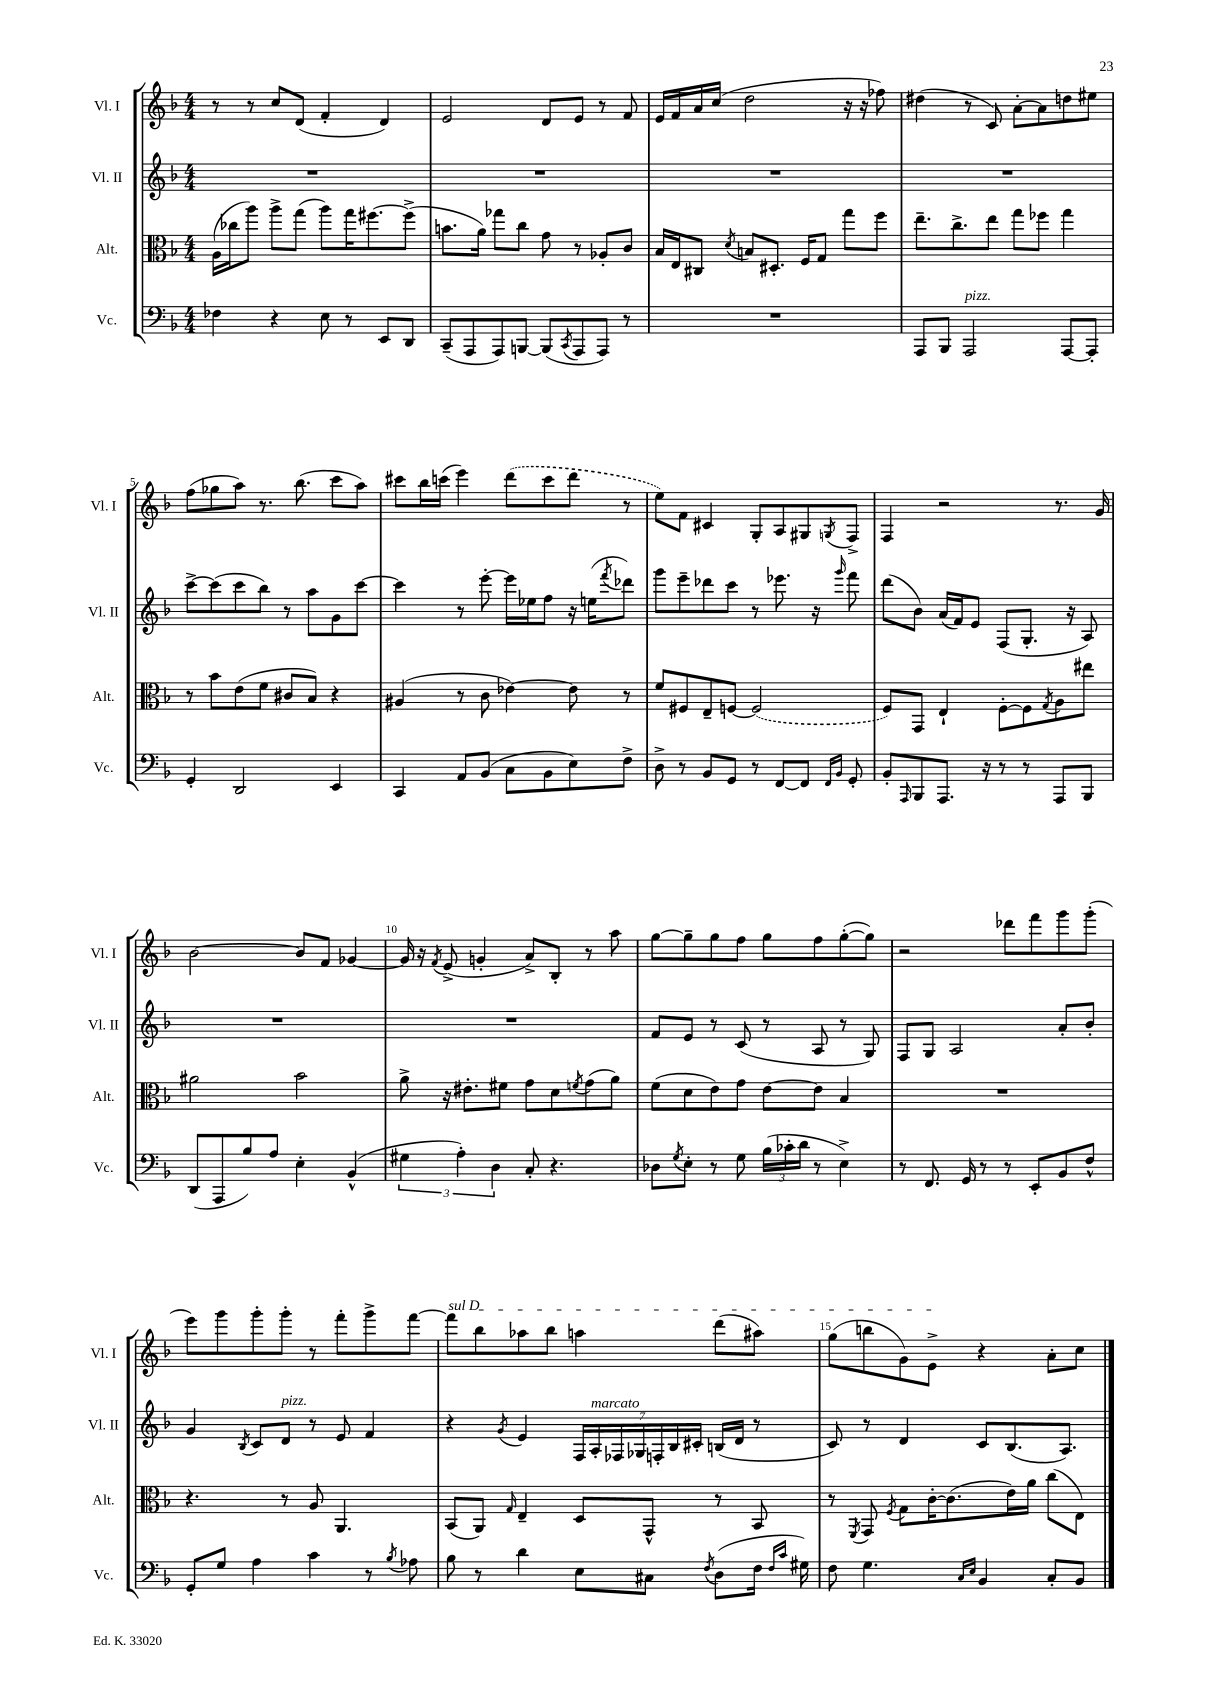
<<
\new StaffGroup <<
\new Staff = "s0" \with { instrumentName = "Vl. I" shortInstrumentName = "Vl. I" } {
    \clef treble \key f \major \numericTimeSignature \time 4/4
    r8 r8 c''8 d'8( f'4-. d'4) |
    e'2 d'8 e'8 r8 f'8 |
    e'16 f'16 a'16 c''16( d''2 r16 r16 fes''8) |
    dis''4( r8 c'8) a'8~-. a'8 d''8 eis''8 |
    f''8( ges''8 a''8) r8. bes''8.( c'''8 a''8) |
    cis'''8 bes''16 c'''16( e'''4) \once \slurDashed d'''8( c'''8 d'''8 r8 |
    e''8) f'8 cis'4 g8-. a8 gis8 \acciaccatura { g8 } f8-> |
    f4 r2 r8. g'16 |
    bes'2~ bes'8 f'8 ges'4~ |
    ges'16 r16 \acciaccatura { f'8 } e'8->( g'4-. a'8->) bes8-. r8 a''8 |
    g''8~ g''8-- g''8 f''8 g''8 f''8 g''8~-.( g''8) |
    r2 des'''8 f'''8 g'''8 g'''8-.( |
    e'''8) g'''8 g'''8-. g'''8-. r8 f'''8-. g'''8-> f'''8~ |
    \once \override TextSpanner.bound-details.left.text = \markup { \italic "sul D" } f'''8\startTextSpan bes''8 aes''8 bes''8 a''4 d'''8( ais''8) |
    g''8( b''8 g'8) e'8->\stopTextSpan r4 a'8-. c''8 \bar "|." |
}
\new Staff = "s1" \with { instrumentName = "Vl. II" shortInstrumentName = "Vl. II" } {
    \clef treble \key f \major \numericTimeSignature \time 4/4
    R1 |
    R1 |
    R1 |
    R1 |
    c'''8~-> c'''8( c'''8 bes''8) r8 a''8 g'8 c'''8~ |
    c'''4 r8 e'''8~-. e'''16 ees''16 f''8 r16 e''16( \acciaccatura { f'''8 } des'''8) |
    g'''8 e'''8-- des'''8 c'''8 r8 ees'''8. r16 \grace { g'''16 } f'''8 |
    d'''8( bes'8) a'16( f'16) e'8 f8( g8.-. r16 a8) |
    R1 |
    R1 |
    f'8 e'8 r8 c'8( r8 a8 r8 g8) |
    f8 g8 a2 a'8-. bes'8-. |
    g'4 \acciaccatura { bes8 } c'8 d'8^\markup { \italic "pizz." } r8 e'8 f'4 |
    r4 \acciaccatura { g'8 } e'4 \tuplet 7/4 { f16 a16-.^\markup { \italic "marcato" } fes16 ges16 f16-. bes16 cis'16-. } b16( d'16 r8 |
    c'8) r8 d'4 c'8 bes8.( a8.) \bar "|." |
}
\new Staff = "s2" \with { instrumentName = "Alt." shortInstrumentName = "Alt." } {
    \clef alto \key f \major \numericTimeSignature \time 4/4
    a16( ces''16 a''8) a''8-> g''8( a''8) g''16 fis''8.~ fis''8->( |
    b'8. a'16) ges''8 c''8 g'8 r8 aes8-. c'8 |
    bes16 e16 cis8 \acciaccatura { d'8 } b8 dis8.-. f16 g8 g''8 f''8 |
    e''8.-- c''8.-> e''8 g''8 fes''8 g''4 |
    r8 bes'8 e'8( f'8 cis'8 bes8) r4 |
    ais4( r8 c'8 ees'4~) ees'8 r8 |
    f'8 fis8 e8-- f8~ \once \slurDashed f2( |
    f8) g,8 e4-! f8~-. f8 \acciaccatura { g8 } a8 eis''8 |
    ais'2 bes'2 |
    a'8-> r16 eis'8.-. fis'8 g'8 d'8 \acciaccatura { f'8 } g'8( a'8) |
    f'8( d'8 e'8) g'8 e'8~ e'8 bes4 |
    R1 |
    r4. r8 a8 a,4. |
    bes,8( a,8) \grace { g16 } e4-- d8 g,8-^ r8 bes,8 |
    r8 \acciaccatura { f,8 } g,8 \acciaccatura { f8 } g8 c'16~-. c'8.( e'16) a'16 c''8( e8) \bar "|." |
}
\new Staff = "s3" \with { instrumentName = "Vc." shortInstrumentName = "Vc." } {
    \clef bass \key f \major \numericTimeSignature \time 4/4
    fes4 r4 e8 r8 e,8 d,8 |
    c,8--( a,,8 a,,8) b,,8~ b,,8( \acciaccatura { c,8 } a,,8 a,,8) r8 |
    R1 |
    a,,8 bes,,8 a,,2^\markup { \italic "pizz." } a,,8~ a,,8-. |
    g,4-. d,2 e,4 |
    c,4 a,8 bes,8( c8 bes,8 e8) f8-> |
    d8-> r8 bes,8 g,8 r8 f,8~ f,8 \grace { f,16 bes,16 } g,8-. |
    bes,8-. \grace { a,,16 } bes,,8 a,,8. r16 r8 r8 a,,8 bes,,8 |
    d,8( a,,8 bes8) a8 e4-. bes,4-^( |
    \tuplet 3/2 { gis4 a4-.) d4 } c8-. r4. |
    des8 \acciaccatura { g8 } e8-. r8 g8 \tuplet 3/2 { bes16( ces'16-. d'16 } r8 e4->) |
    r8 f,8. g,16 r8 r8 e,8-. bes,8 f8-^ |
    g,8-. g8 a4 c'4 r8 \acciaccatura { bes8 } aes8 |
    bes8 r8 d'4 e8 cis8 \acciaccatura { f8 } d8( f16 \grace { f16 c'16 } gis16) |
    f8 g4. \grace { c16 e16 } bes,4 c8-. bes,8 \bar "|." |
}
>>
>>
\layout { \context { \Score \override BarNumber.break-visibility = ##(#f #t #t) barNumberVisibility = #(every-nth-bar-number-visible 5) } }
